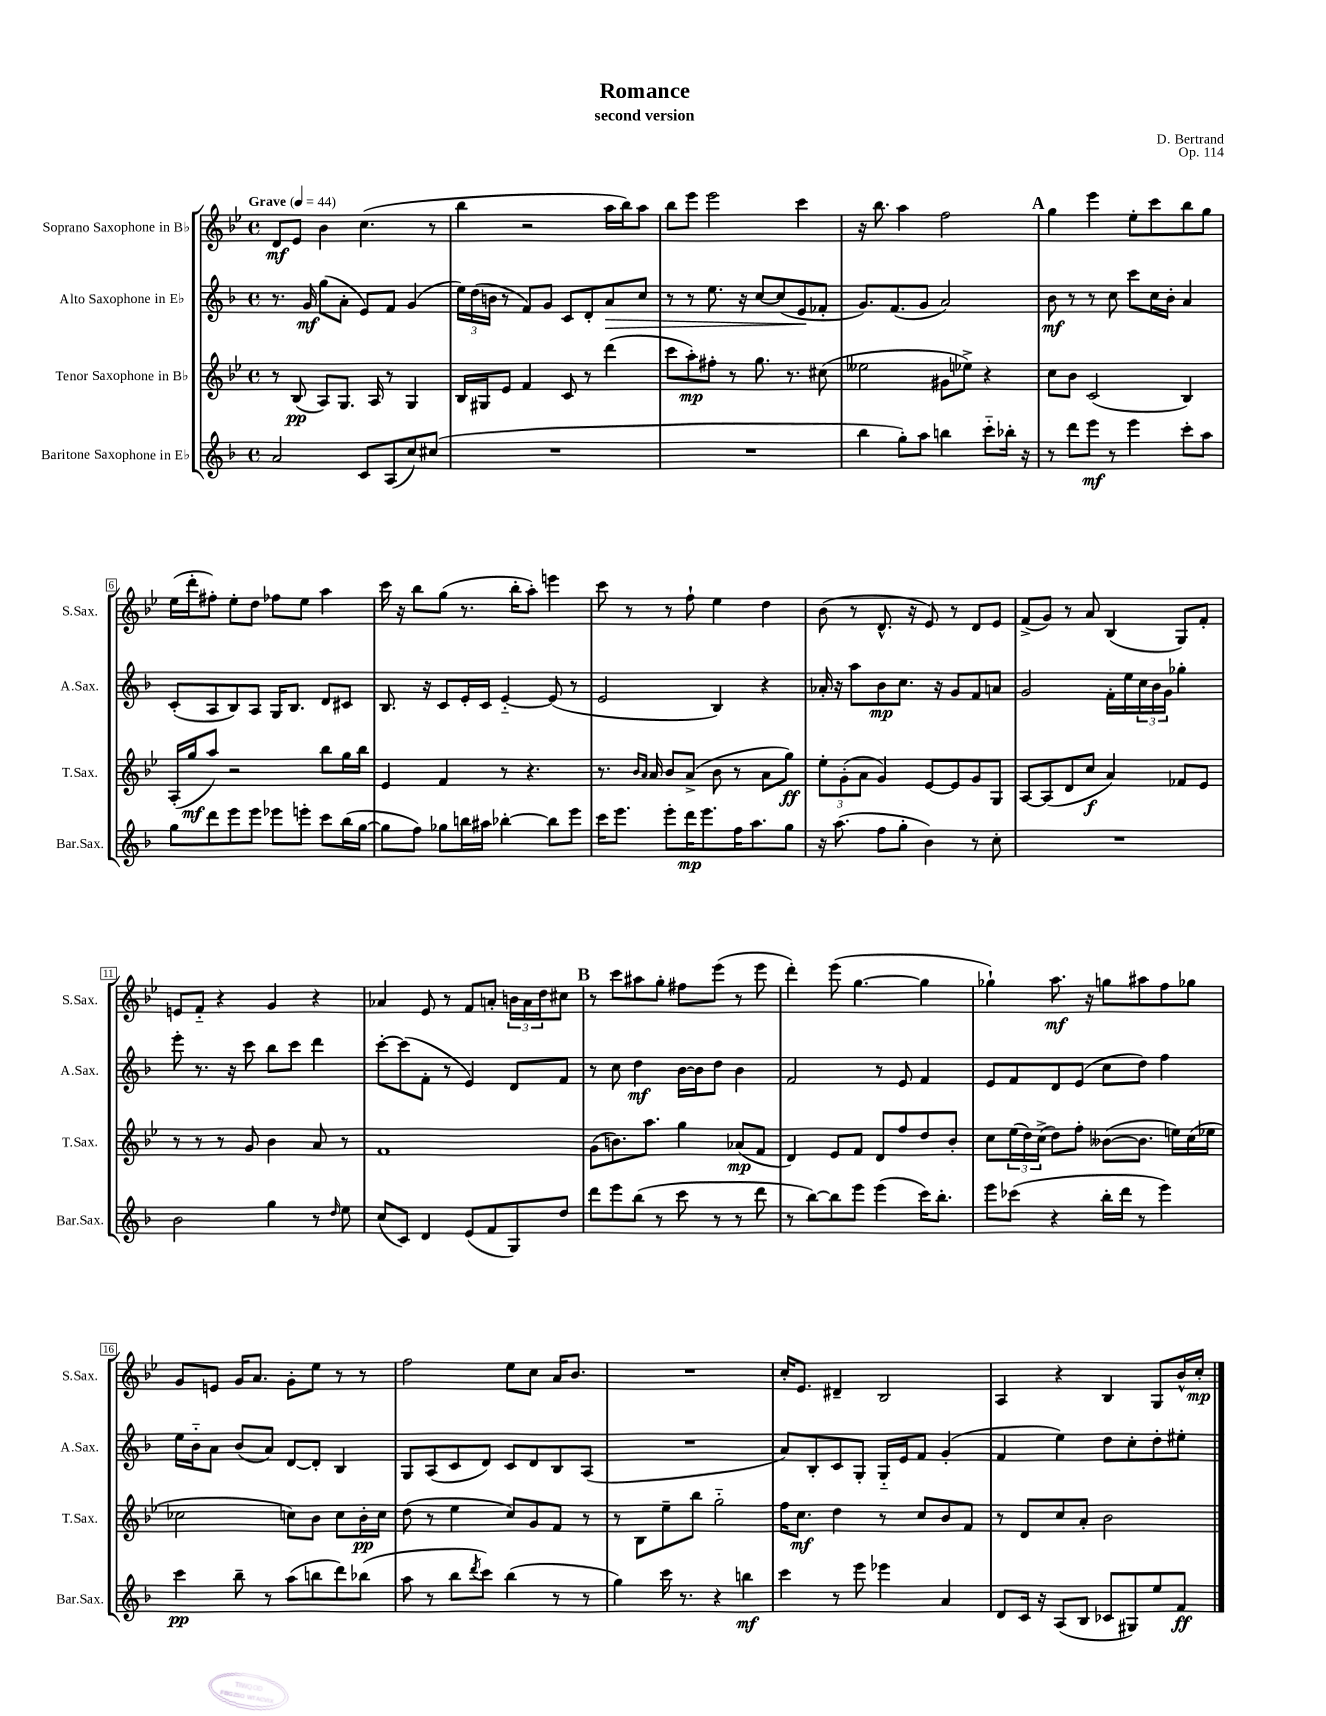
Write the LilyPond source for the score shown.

\header { title = "Romance" composer = "D. Bertrand" subtitle = "second version" opus = "Op. 114" }
<<
\new StaffGroup <<
\new Staff = "s0" \with { instrumentName = "Soprano Saxophone in Bb" shortInstrumentName = "S.Sax." } {
    \clef treble \key bes \major \defaultTimeSignature \time 4/4 \tempo "Grave" 4 = 44
    d'8\mf ees'8 bes'4 c''4.( r8 |
    bes''4 r2 a''16 bes''16) a''8 |
    bes''8 ees'''8 ees'''2 c'''4 |
    r16 bes''8. a''4 f''2 |
    \mark \markup { \bold "A" } g''4 ees'''4 ees''8-. c'''8 bes''8 g''8 |
    ees''16( d'''16-. fis''8-.) ees''8-. d''8 fes''8 ees''8 a''4 |
    c'''16 r16 bes''8 g''8( r8. bes''16-. a''8-.) e'''4 |
    c'''8 r8 r8 f''8-! ees''4 d''4 |
    bes'8( r8 d'8.-^ r16 ees'8) r8 d'8 ees'8 |
    f'8->( g'8) r8 a'8 bes4( g8) f'8-. |
    e'8 f'8-_ r4 g'4 r4 |
    aes'4 ees'8 r8 f'8 a'8-. \tuplet 3/2 { b'16 a'16 d''16 } cis''8 |
    \mark \markup { \bold "B" } r8 c'''8 ais''8 g''8-. fis''8 ees'''8( r8 ees'''8 |
    d'''4-.) ees'''8( g''4.~ g''4 |
    ges''4-!) a''8.\mf r16 g''8 ais''8 f''8 ges''8 |
    g'8 e'8 g'16 a'8. g'8-. ees''8 r8 r8 |
    f''2 ees''8 c''8 a'16 bes'8. |
    R1 |
    c''16-. ees'8. dis'4-- bes2 |
    a4 r4 bes4 g8 bes'16-^ c''16-.\mp \bar "|." |
}
\new Staff = "s1" \with { instrumentName = "Alto Saxophone in Eb" shortInstrumentName = "A.Sax." } {
    \clef treble \key f \major \defaultTimeSignature \time 4/4
    r8. g'16\mf g''8( a'8-. e'8) f'8 g'4( |
    \tuplet 3/2 { e''16) d''16( b'16 } r8 f'8) g'8 c'8 d'8-. a'8\> c''8 |
    r8 r8 e''8. r16 c''8~ c''8( e'8\! fes'8-. |
    g'8.) f'8.( g'8 a'2) |
    \mark \markup { \bold "A" } bes'8\mf r8 r8 c''8 c'''8 c''16 bes'16-. a'4 |
    c'8-.( a8 bes8) a8 g16 bes8. d'8 cis'8 |
    bes8. r16 c'8 e'16-. c'16 e'4~-_ e'8( r8 |
    e'2 bes4) r4 |
    aes'16-. r16 a''8 bes'8\mp c''8. r16 g'8 f'8 a'8 |
    g'2 f'16-. e''16 \tuplet 3/2 { c''16 bes'16 g'16 } ges''4-. |
    e'''8-. r8. r16 c'''8 bes''8 c'''8 d'''4 |
    c'''8~-. c'''8( f'8-. r8 e'4) d'8 f'8 |
    \mark \markup { \bold "B" } r8 c''8 d''4\mf bes'16~ bes'16 d''8 bes'4 |
    f'2 r8 e'8 f'4 |
    e'8 f'8 d'8 e'8( c''8 d''8) f''4 |
    e''16 bes'16-_ a'8 bes'8( a'8) d'8~ d'8-. bes4 |
    g8 a8( c'8 d'8) c'8 d'8 bes8 a8( |
    R1 |
    a'8) bes8-. c'8 g8-. g16-_ e'16 f'8 g'4-.( |
    f'4 e''4) d''8 c''8-. d''8-. eis''8-. \bar "|." |
}
\new Staff = "s2" \with { instrumentName = "Tenor Saxophone in Bb" shortInstrumentName = "T.Sax." } {
    \clef treble \key bes \major \defaultTimeSignature \time 4/4
    r8 bes8\pp( a8) g8. a16 r8 g4 |
    bes16 gis16 ees'8 f'4 c'8 r8 d'''4( |
    c'''8 a''8-.\mp) fis''8-. r8 g''8. r8. cis''8( |
    eeses''2 gis'8 ees''8->) r4 |
    \mark \markup { \bold "A" } c''8 bes'8 c'2( bes4) |
    a16-.( g''16\mf a''8) r2 bes''8 g''16 bes''16 |
    ees'4 f'4 r8 r4. |
    r8. \grace { bes'16 a'16 } a'16 bes'8 a'8->( bes'8 r8 a'8 g''8\ff) |
    \tuplet 3/2 { ees''8-. g'8-.( a'8 } g'4) ees'8~ ees'8 g'8 g8 |
    a8~ a8( d'8 c''8\f a'4) fes'8 ees'8 |
    r8 r8 r8 g'8 bes'4 a'8 r8 |
    f'1 |
    \mark \markup { \bold "B" } g'8( b'8.) a''8. g''4 aes'8\mp( f'8 |
    d'4) ees'8 f'8 d'8 f''8 d''8 bes'8-. |
    c''8 \tuplet 3/2 { ees''16( d''16) c''16->( } d''8) f''8-. beses'8~( beses'8. e''16) c''16( ees''16 |
    ces''2 c''8) bes'8 c''8 bes'16-.\pp c''16 |
    d''8( r8 ees''4 c''8) g'8 f'8 r8 |
    r8 bes8 ees''8-- bes''8 g''2-_ |
    f''16 c''8.\mf d''4 r8 c''8 bes'8 f'8 |
    r8 d'8 c''8 a'8-. bes'2 \bar "|." |
}
\new Staff = "s3" \with { instrumentName = "Baritone Saxophone in Eb" shortInstrumentName = "Bar.Sax." } {
    \clef treble \key f \major \defaultTimeSignature \time 4/4
    a'2 c'8 a8( c''8) cis''8( |
    R1 |
    R1 |
    bes''4 g''8-.) a''8 b''4 c'''8-_ bes''16-. r16 |
    \mark \markup { \bold "A" } r8 d'''8 e'''8\mf r8 e'''4 c'''8-. a''8 |
    g''8 d'''8 e'''8 e'''8 ees'''8 e'''8-. c'''8 bes''16( g''16~ |
    g''8 f''8) ges''8 b''16 ais''16 bes''4~-. bes''8 e'''8 |
    c'''16 e'''8. e'''8-. d'''16\mp e'''8. f''16 a''8. g''8 |
    r16 a''8.( f''8 g''8-. bes'4) r8 c''8-. |
    R1 |
    bes'2 g''4 r8 \grace { d''16 } e''8 |
    c''8( c'8) d'4 e'8( f'8 g8) d''8 |
    \mark \markup { \bold "B" } d'''8 e'''8 bes''8( r8 c'''8 r8 r8 d'''8 |
    r8 bes''8~) bes''8 e'''8 e'''4( c'''16) bes''8.-. |
    e'''8 ces'''8( r4 bes''16-. d'''16 r8 e'''4) |
    c'''4\pp bes''8-- r8 a''8( b''8 d'''8) bes''8( |
    a''8 r8 bes''8 \acciaccatura { d'''8 } c'''8) bes''4( r8 r8 |
    g''4) c'''16 r8. r4 b''4\mf |
    c'''4 r8 e'''8 ees'''4 a'4 |
    d'8 c'16 r16 a8( bes8 ces'8 gis8) e''8 f'8\ff \bar "|." |
}
>>
>>
\layout { \context { \Score \override BarNumber.stencil = #(make-stencil-boxer 0.1 0.3 ly:text-interface::print) } }
